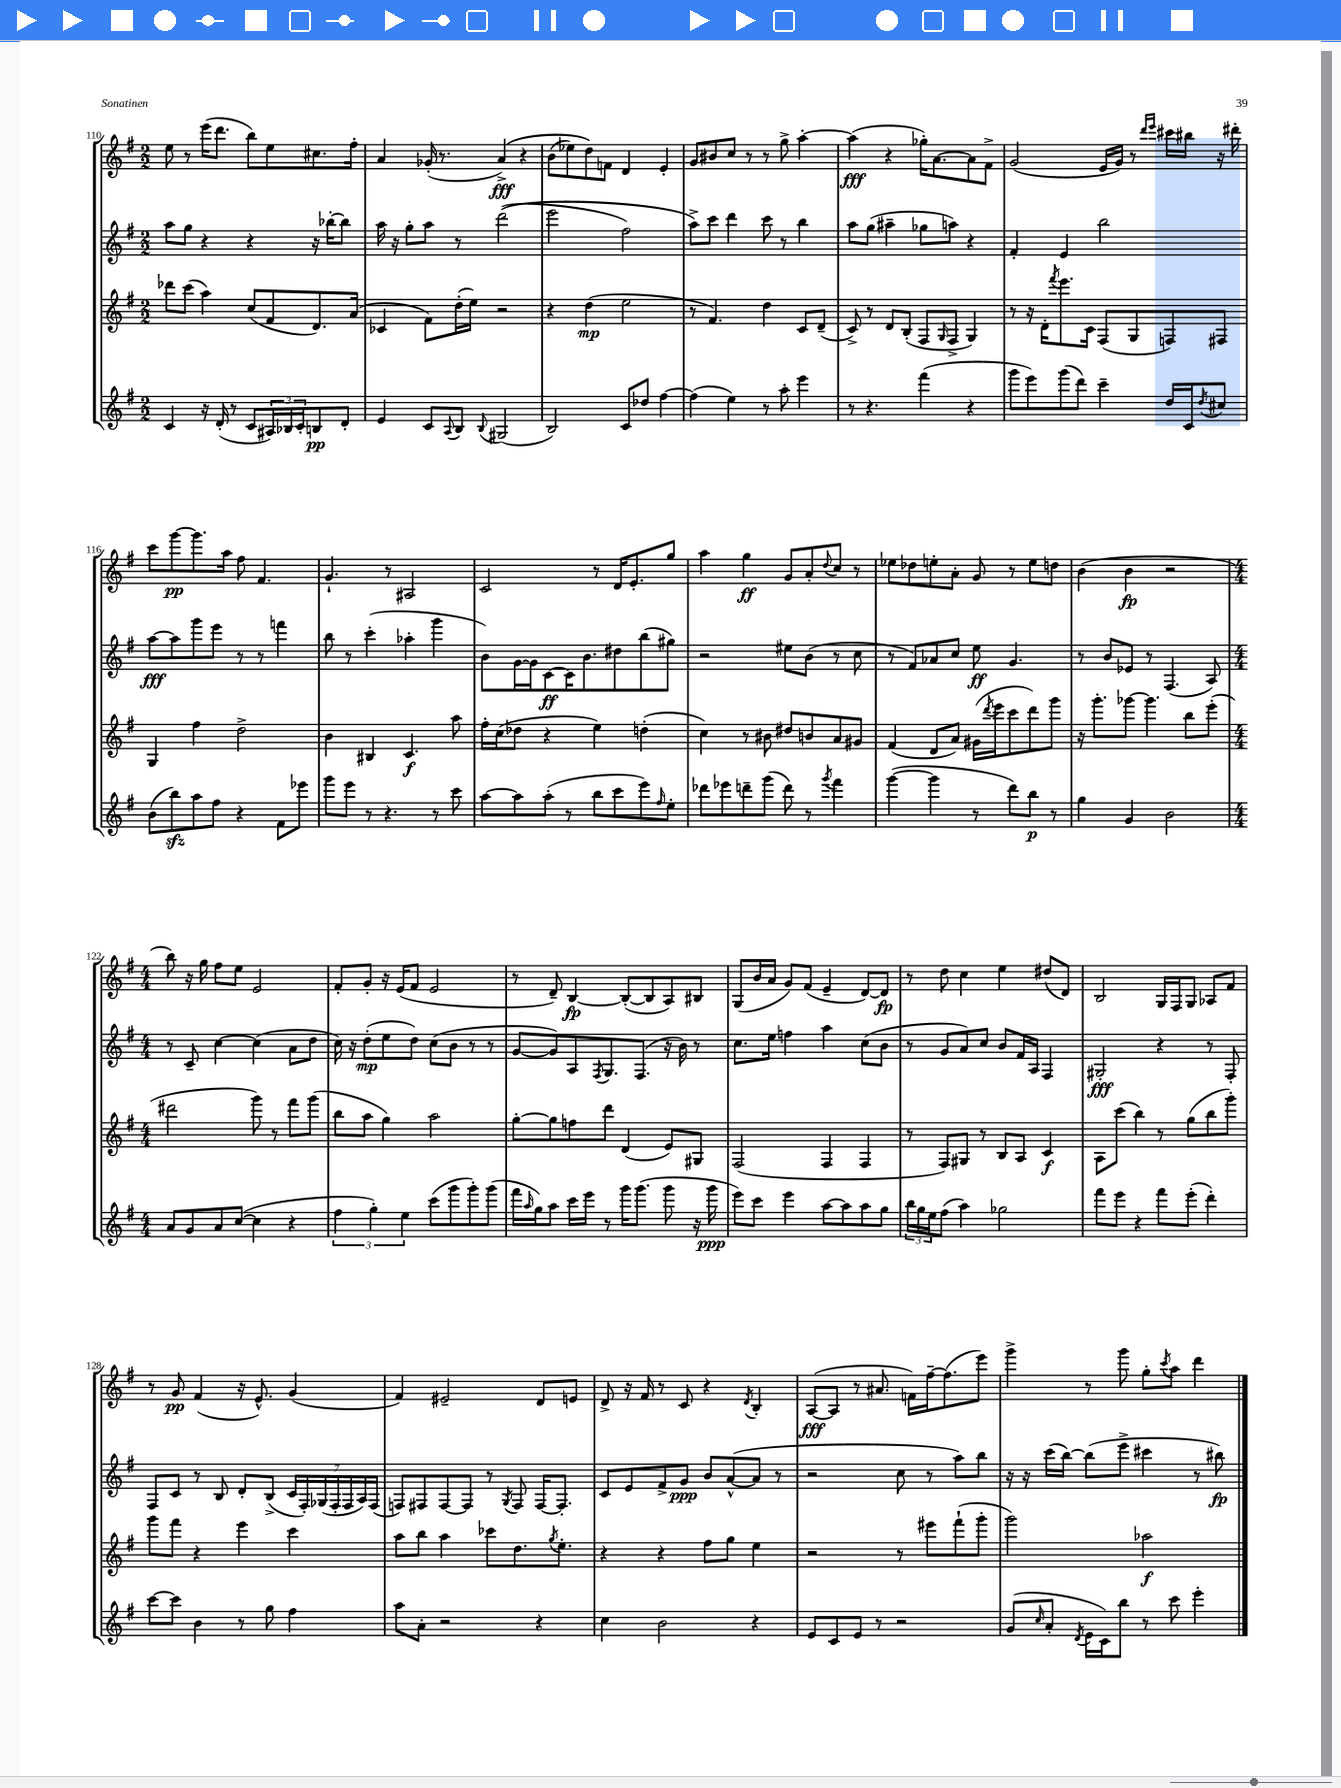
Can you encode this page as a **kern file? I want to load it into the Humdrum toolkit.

**kern	**kern	**kern	**kern
*staff4	*staff3	*staff2	*staff1
*clefG2	*clefG2	*clefG2	*clefG2
*k[f#]	*k[f#]	*k[f#]	*k[f#]
*M2/2	*M2/2	*M2/2	*M2/2
4c	8ddd-	8aa	8ee
.	(8ccc	8gg	8r
16r	4aa)	4r	(16eee
(16d'	.	.	8.ddd
8r	.	.	.
8c	(8cc	4r	8bb)
24A#)	8f#	.	8ee
24B-	.	.	.
24c'	.	.	.
8B	8.d)	16r	8.cc#
.	.	[16bb-'	.
8d'	.	8bb-]	.
.	(16a	.	16ff#'
=	=	=	=
4e	4c-	16aa	4a
.	.	16r	.
.	.	8gg'	.
8c	8f#)	8aa	(16g-'
.	.	.	8.r
8qqA	.	.	.
8B	(16dd'	8r	.
.	16ee)	.	.
8qqB	.	.	.
(2G#	2r	&((2ddd	&(4a^)
.	.	.	4r
=	=	=	=
2B)	4r	2eee	(8b
.	.	.	8ee-)
.	(4dd	.	8dd&)
.	.	.	8f
8c	2ee	2ff#)	4d
8dd-	.	.	.
[4ff#	.	.	4e'
=	=	=	=
(4ff#]	8r	8aa^&)	8g
.	4.f#)	8ccc	8b#
4ee)	.	4ddd	8cc
.	.	.	8r
8r	4dd	8ccc	8r
8aa'	.	8r	8gg^
4eee	8c	4bb	[4aa'
.	(8d~	.	.
=	=	=	=
8r	8c^)	8aa	(4aa]
4.r	8r	(8gg	.
.	8d	4aa#~	4r
.	(8B'	.	.
(4fff#	8F#	8gg-	16gg-')
.	.	.	[8.a
.	16qqG	.	.
.	8F#^	8aa)	.
4r	4G)	4r	8a]
.	.	.	8f#^
=	=	=	=
8ggg	8r	4f#'	(2g
8eee)	16r	.	.
.	16d'	.	.
.	8qfff#	.	.
(8ggg	8.eee	4e	.
8ddd)	.	.	.
.	16c	.	.
4ccc~	(8F#	2bb	16e
.	.	.	16g)
.	8G	.	8r
.	.	.	16qqddd
.	.	.	16qqeee
16dd	8F)	.	16ccc#
16c	.	.	16bb#
8qdd	.	.	.
8cc#	8F#	.	16r
.	.	.	16ddd#'
=	=	=	=
(8b	4G	[8aa	8ccc
8bb)	.	8aa]	[8ggg
8aa	4ff#	8ggg	8.ggg]
8ff#	.	8eee	.
.	.	.	16aa
4r	2dd^	8r	8ff#
.	.	8r	4.f#
8f#	.	4fff	.
8eee-	.	.	.
=	=	=	=
8ggg	4b	8bb	4.g`
8eee	.	8r	.
8r	4B#	(4ccc'	.
4.r	.	.	8r
.	4.c	4aa-'	2A#
8r	.	4ggg	.
8ccc	8aa	.	.
=	=	=	=
[8aa	16ff#'	8b)	2c
.	(16cc	.	.
8aa]	8dd-	[16g	.
.	.	16g]	.
(8aa'	4r	[8c	.
8r	.	16c]	.
.	.	8.b	.
8bb	4ee)	.	8r
8ccc	.	8dd#	16d
.	.	.	8.e'
8eee)	(4dd'	(8bb	.
16qqff#	.	.	.
8ee'	.	8gg#)	8gg
=	=	=	=
8ddd-	4cc)	2r	4aa
8eee-	.	.	.
8ddd~	8r	.	4gg
(8ggg	8b#	.	.
8ddd)	8dd#	8ee#	8g
8r	8b	(8b	8a'
8qggg	.	.	8qqdd
4fff#	8a	8r	8cc
.	8g#	8cc	8r
=	=	=	=
([4ggg	(4f#	8r	8ee-
.	.	8f#)	8dd-
4ggg]	8d	8a-	8ee'
.	8a)	8cc	8a'
8r	(16g#	8ee	8g
.	8qddd	.	.
.	16eee	.	.
8ddd)	8ccc	4.g	8r
8bb	8ddd)	.	8ee
8r	8ggg	.	8dd
=	=	=	=
4gg	16r	8r	(4b
.	8.ggg'	.	.
.	.	8b	.
4g	[8ggg-	8e-	4b
.	4.ggg-]	8r	.
2b	.	(4.F#	2r
.	8bb	.	.
.	(8eee'	8A)	.
=	=	=	=
*M4/4	*M4/4	*M4/4	*M4/4
8a	2ddd#	8r	8bb)
8g	.	8c~	16r
.	.	.	16gg
8a	.	[4cc	8ff#
([8cc	.	.	8ee
4cc]	8ggg)	(4cc]	2e
.	8r	.	.
4r	8fff#	8a	.
.	(8ggg	8dd	.
=	=	=	=
6ff#	8bb	16cc)	8f#'
.	.	16r	.
.	8aa	(8dd'	8g'
6gg')	.	.	.
.	4gg)	8ee	16r
.	.	.	(16e
6ee	.	.	.
.	.	8dd)	8f#
(8ccc	2aa	(8cc	2e
8ggg	.	8b	.
8ggg')	.	8r	.
(8ggg	.	8r	.
=	=	=	=
16fff#	[8gg'	[8g	8r
16qqaa	.	.	.
16gg)	.	.	.
8aa	8gg]	8g])	8d~)
16ccc	8ff	8A	[4B
16eee	.	.	.
.	.	8qF#	.
8r	8ddd	8.G	.
16ggg	(4d	.	(8B'_
(8.ggg	.	(8.F#	.
.	.	.	8B]
8ggg	8e)	16r	8A)
.	.	16b)	.
16r	8G#	8r	8B#
16ggg	.	.	.
=	=	=	=
8eee)	(2F#	8.cc	(8G
8ccc	.	.	16b
.	.	16ee	16a
4eee	.	4ff	8g)
.	.	.	(8f#
[8aa	4F#	4aa	4e~
8aa]	.	.	.
8aa	4F#	(8cc	[8d)
8gg	.	8b	8d]
=	=	=	=
24bb	8r	8r	8r
24gg	.	.	.
24ee	.	.	.
(8ff#	8F#)	8g	8dd
4aa)	8G#	8a)	4cc
.	8r	8cc	.
2gg-	8B	8b	4ee
.	8A	16f#	.
.	.	16A	.
.	4c	4F#	(8dd#
.	.	.	8d)
=	=	=	=
8fff#	8A	2G#'	2B
8eee	(8ccc	.	.
4r	4bb)	.	.
8fff#	8r	4r	16G
.	.	.	16F#
(8eee'	(8gg	.	8G
4ddd')	8bb	8r	8A-
.	8ggg')	8F#'	8f#
=	=	=	=
[8ccc	8ggg	8F#	8r
8ccc]	8fff#	8c	8g
4b	4r	8r	(4f#
.	.	8B	.
8r	4eee	8d'	16r
.	.	.	8.e^^)
8gg	.	(8B^	.
4ff#	4ccc	28c	(4g
.	.	28F#')	.
.	.	(28G-	.
.	.	28F#'	.
.	.	28F#	.
.	.	28A)	.
.	.	(28F#	.
=	=	=	=
8aa	8aa	8F)	4f#)
8a'	8bb	8F#	.
2r	4aa	[8F#	2e#~
.	.	8F#]	.
.	8ccc-	8r	.
.	.	8qG	.
.	8.dd	8F#	.
4r	.	[16F#	8d
.	8qgg	.	.
.	8.ee'	8.F#']	.
.	.	.	8e
=	=	=	=
4cc	4r	8c	8d^
.	.	8e	16r
.	.	.	16f#
2b	4r	8f#^	8r
.	.	8g	8c
.	8ff#	8b	4r
.	8gg	([8a^^	.
.	.	.	8qd
4r	4ee	8a]	4B'
.	.	8r	.
=	=	=	=
8e	2r	2r	([8A
8c	.	.	8A]
8e	.	.	8r
8r	.	.	8.a#
2r	8r	8cc	.
.	.	.	16f)
.	8eee#	8r	[16ff#~
.	.	.	(8.ff#]
.	(8fff#`	8aa)	.
.	8ggg'	8bb	8eee)
=	=	=	=
(8g	2ggg)	16r	4ggg^
.	.	16r	.
16qqcc	.	.	.
8a'	.	(16ccc	.
.	.	[16bb)	.
8qd	.	.	.
16e	.	(8bb]	8r
16c)	.	.	.
8bb	.	8eee^	8ggg
8r	2aa-	4ccc#	8gg'
.	.	.	8qccc
8ccc	.	.	8aa
4eee'	.	8r	4ddd
.	.	8bb#)	.
==	==	==	==
*-	*-	*-	*-
